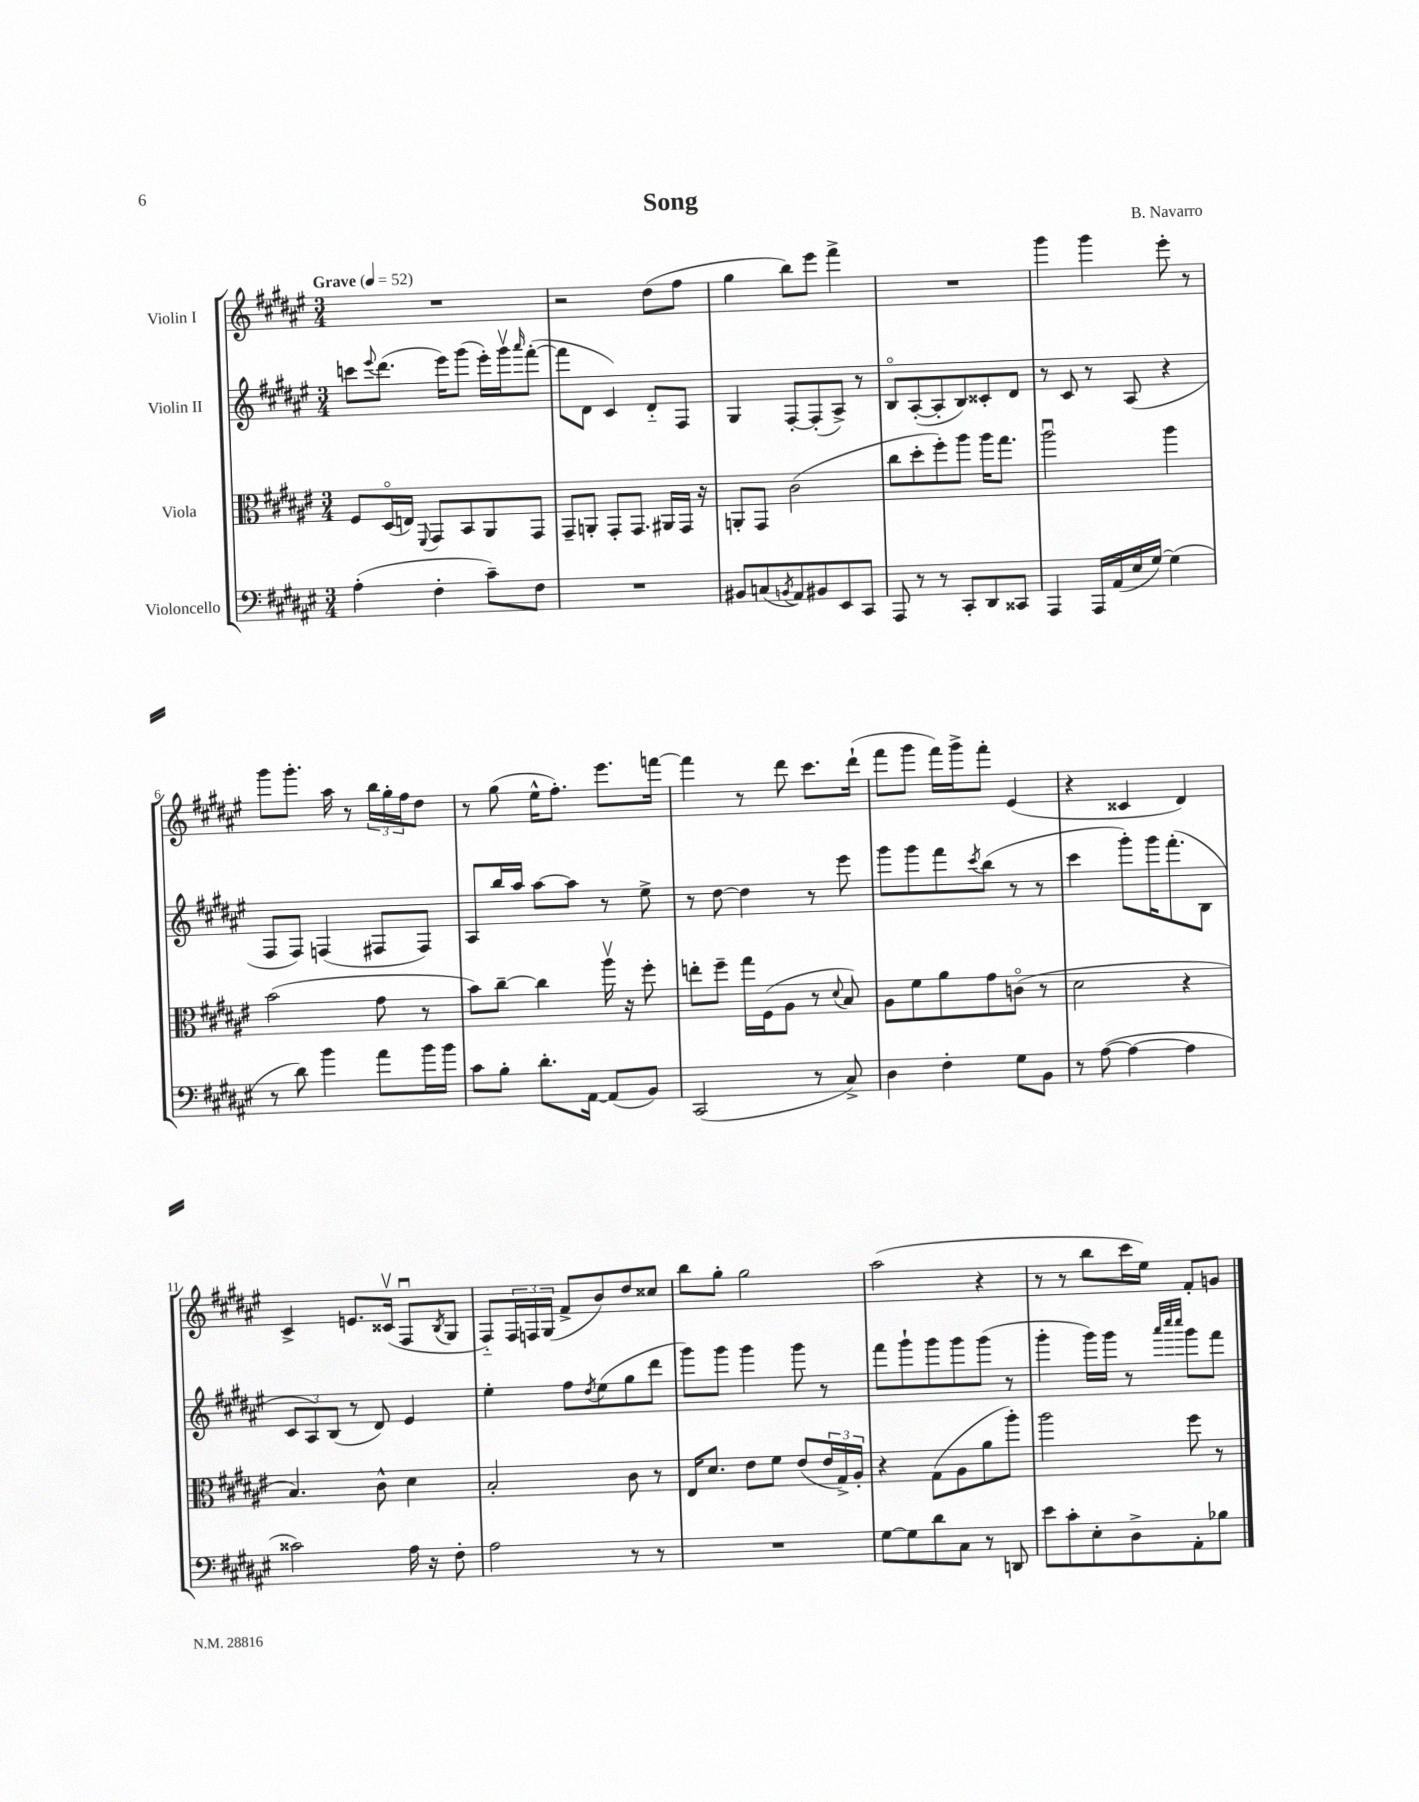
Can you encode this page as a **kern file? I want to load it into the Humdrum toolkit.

**kern	**kern	**kern	**kern
*part4	*part3	*part2	*part1
*staff4	*staff3	*staff2	*staff1
*I"Violoncello	*I"Viola	*I"Violin II	*I"Violin I
*clefF4	*clefC3	*clefG2	*clefG2
*k[f#c#g#d#a#e#]	*k[f#c#g#d#a#e#]	*k[f#c#g#d#a#e#]	*k[f#c#g#d#a#e#]
*M3/4	*M3/4	*M3/4	*M3/4
*MM52	*MM52	*MM52	*MM52
=1	=1	=1	=1
!	!	!	!LO:TX:a:B:t=Grave
(4A#'\	8F#/L	8cccn\L	2.r
.	.	8qqeee#/	.
.	(16D#/L	(8.ddd#\J	.
.	16En/JJ)	.	.
.	8qqFF#/	.	.
4F#'\	8GG#/L	.	.
.	.	16eee#\KL)	.
.	8BB/	(8ggg#\J	.
8c#~\L)	8AA#/	16eee#'\LL)	.
.	.	16ggg#v\J	.
.	.	16qqaaa#/	.
8F#\J	8GG#/J	([8fff#'\J	.
=2	=2	=2	=2
2.r	8GG#~/L	8fff#\L]	2r
.	8AAn'/J	8d#\J	.
.	8GG#'/L	4c#/)	.
.	8.GG#/J	.	.
.	.	8d#/L	(8dd#\L
.	16AA#X/LL	.	.
.	16GG#/JJ	8F#/J	8ff#\J
.	16r	.	.
=3	=3	=3	=3
8BB#X/L	8AAn'/L	4G#/	4gg#\
(8Cn/	8GG#/J	.	.
8qBBn/	.	.	.
8AA#/)	(2c#\	[8F#'/L	8bb\L)
8BB#X/	.	(8F#'/]	8eee#\J
8EE#/	.	8A#^/J)	4fff#^\
8CC#/J	.	8r	.
=4	=4	=4	=4
8AAA#/	8cc#\L	8B/L	2.r
8r	8dd#'\	([8A#'/	.
8r	8ff#'\)	8A#'/]	.
8CC#'/L	8aa#\J	8B/)	.
8DD#/	16aa#\KL	8c##X'/	.
.	8.gg#\J	.	.
8CC##X/J	.	8d#/J	.
=5	=5	=5	=5
4AAA#/	2aa#u\	8r	4ggg#\
.	.	8c#/	.
16AAA#/LL	.	8r	4ggg#\
(16AA#/	.	.	.
16E#/	.	(8A#/	.
[16G#/JJ)	.	.	.
(4G#\]	4aa#\	4r	8eee#'\
.	.	.	8r
!!LO:LB:g=z
=6	=6	=6	=6
8r	(2b\	8F#/L	8ggg#\L
8d#\)	.	8F#/J)	8.ggg#'\J
4b\	.	(4Fn/	.
.	.	.	16aa#\
.	.	.	8r
8a#\L	8g#\	8F#X/L	24bb\LL
.	.	.	24gg#'\
.	.	.	24ff#\J
16b\L	8r	8F#/J)	8dd#\J
16b\JJ	.	.	.
=7	=7	=7	=7
8c#\L	8b\L)	8A#/L	8r
8B'\J	[8cc#~\J	16bb/L	(8gg#\
.	.	16aa#/JJ	.
8.d#'\L	4cc#\]	[8aa#\L	16ee#^^\KL
.	.	.	8.ff#'\J)
.	.	8aa#\J]	.
[16AA#\Jk	.	.	.
(8AA#/L]	16aa#v\	8r	8.eee#\L
.	16r	.	.
8BB/J)	8ff#'\	8ee#^\	.
.	.	.	[16fffn\Jk
=8	=8	=8	=8
(2CC#/	8een'\L	8r	4fff\]
.	8ff#~\J	[8dd#\	.
.	16gg#\LL	4dd#\]	8r
.	(16F#\J	.	.
.	8A#\J	.	8ddd#\
8r	8r	8r	8.ccc#\L
.	8qqd#/	.	.
8C#^/)	8B/)	8eee#\	.
.	.	.	(16ddd#`\Jk
=9	=9	=9	=9
4D#\	8A#\L	8ggg#\L	8fff#\L
.	8f#\	8ggg#\	8ggg#\J
4F#'\	8a#\	8fff#\	16fff#\LL)
.	.	.	16ggg#^\J
.	.	8qccc#/	.
.	8g#\	(8bb\J	8fff#'\J
8G#\L	(8cn\J	8r	(4e#/
8BB\J	8r	8r	.
=10	=10	=10	=10
8r	2d#\	4ccc#\	4r
([8A#\	.	.	.
4A#\_	.	8ggg#'\L)	4c##X/
.	.	16ggg#\K	.
.	.	(8.fff#'\	.
4A#\]	4r	.	4d#/)
.	.	8B\J	.
!!LO:LB:g=z
=11	=11	=11	=11
2c##X\)	4.B/)	12c#/L	4c#^/
.	.	12A#/)	.
.	.	(12B/J	.
.	.	8r	8.en/L
.	8c#^^\	8d#/)	.
.	.	.	(16c##Xv/Jk
16A#\	4d#\	4e#/	8F#u/L
16r	.	.	.
.	.	.	8qB/
8F#'\	.	.	8G#/J
=12	=12	=12	=12
2A#\	2B'/	4ee#'\	8F#/L)
.	.	.	24F#/L
.	.	.	24Fn/
.	.	.	(24G#/JJ
.	.	8ff#\L	8f#^/L
.	.	8qdd#/	.
.	.	(8ee#\	8b/)
8r	8c#\	8gg#\	8dd#/
8r	8r	8ddd#\J	8cc##X/J
=13	=13	=13	=13
2.r	16E#/KL	8ggg#\L)	8bb\L
.	8.d#/J	.	.
.	.	8ggg#\J	8gg#'\J
.	8e#\L	4ggg#\	2gg#\
.	8f#\J	.	.
.	(8e#/L	8ggg#\	.
.	24e#/L	8r	.
.	24G#^/)	.	.
.	24A#'/JJ	.	.
=14	=14	=14	=14
[8G#\L	4r	8fff#\L	(2aa#\
8G#\]	.	8ggg#`\	.
8d#\	(8G#\L	8ggg#\	.
8C#\J	8A#\	8ggg#\	.
8r	8a#\	(8ggg#\J	4r
8DDn/	8aa#'\J)	8r	.
=15	=15	=15	=15
8e#\L	2aa#\	4ggg#'\	8r
8c#'\	.	.	8r
8E#'\	.	16ggg#\LL)	8bb\L
.	.	16ggg#\JJ	.
8D#^\	.	8r	16ccc#\L
.	.	.	16ee#\JJ)
.	.	32qqaaa#/LLL	.
.	.	32qqcccc#/	.
.	.	32qqcccc#/JJJ	.
8AA#'\	8ff#\	8ggg#\L	8f#'/L
8B-X\J	8r	8fff#\J	8gn/J
==	==	==	==
*-	*-	*-	*-
